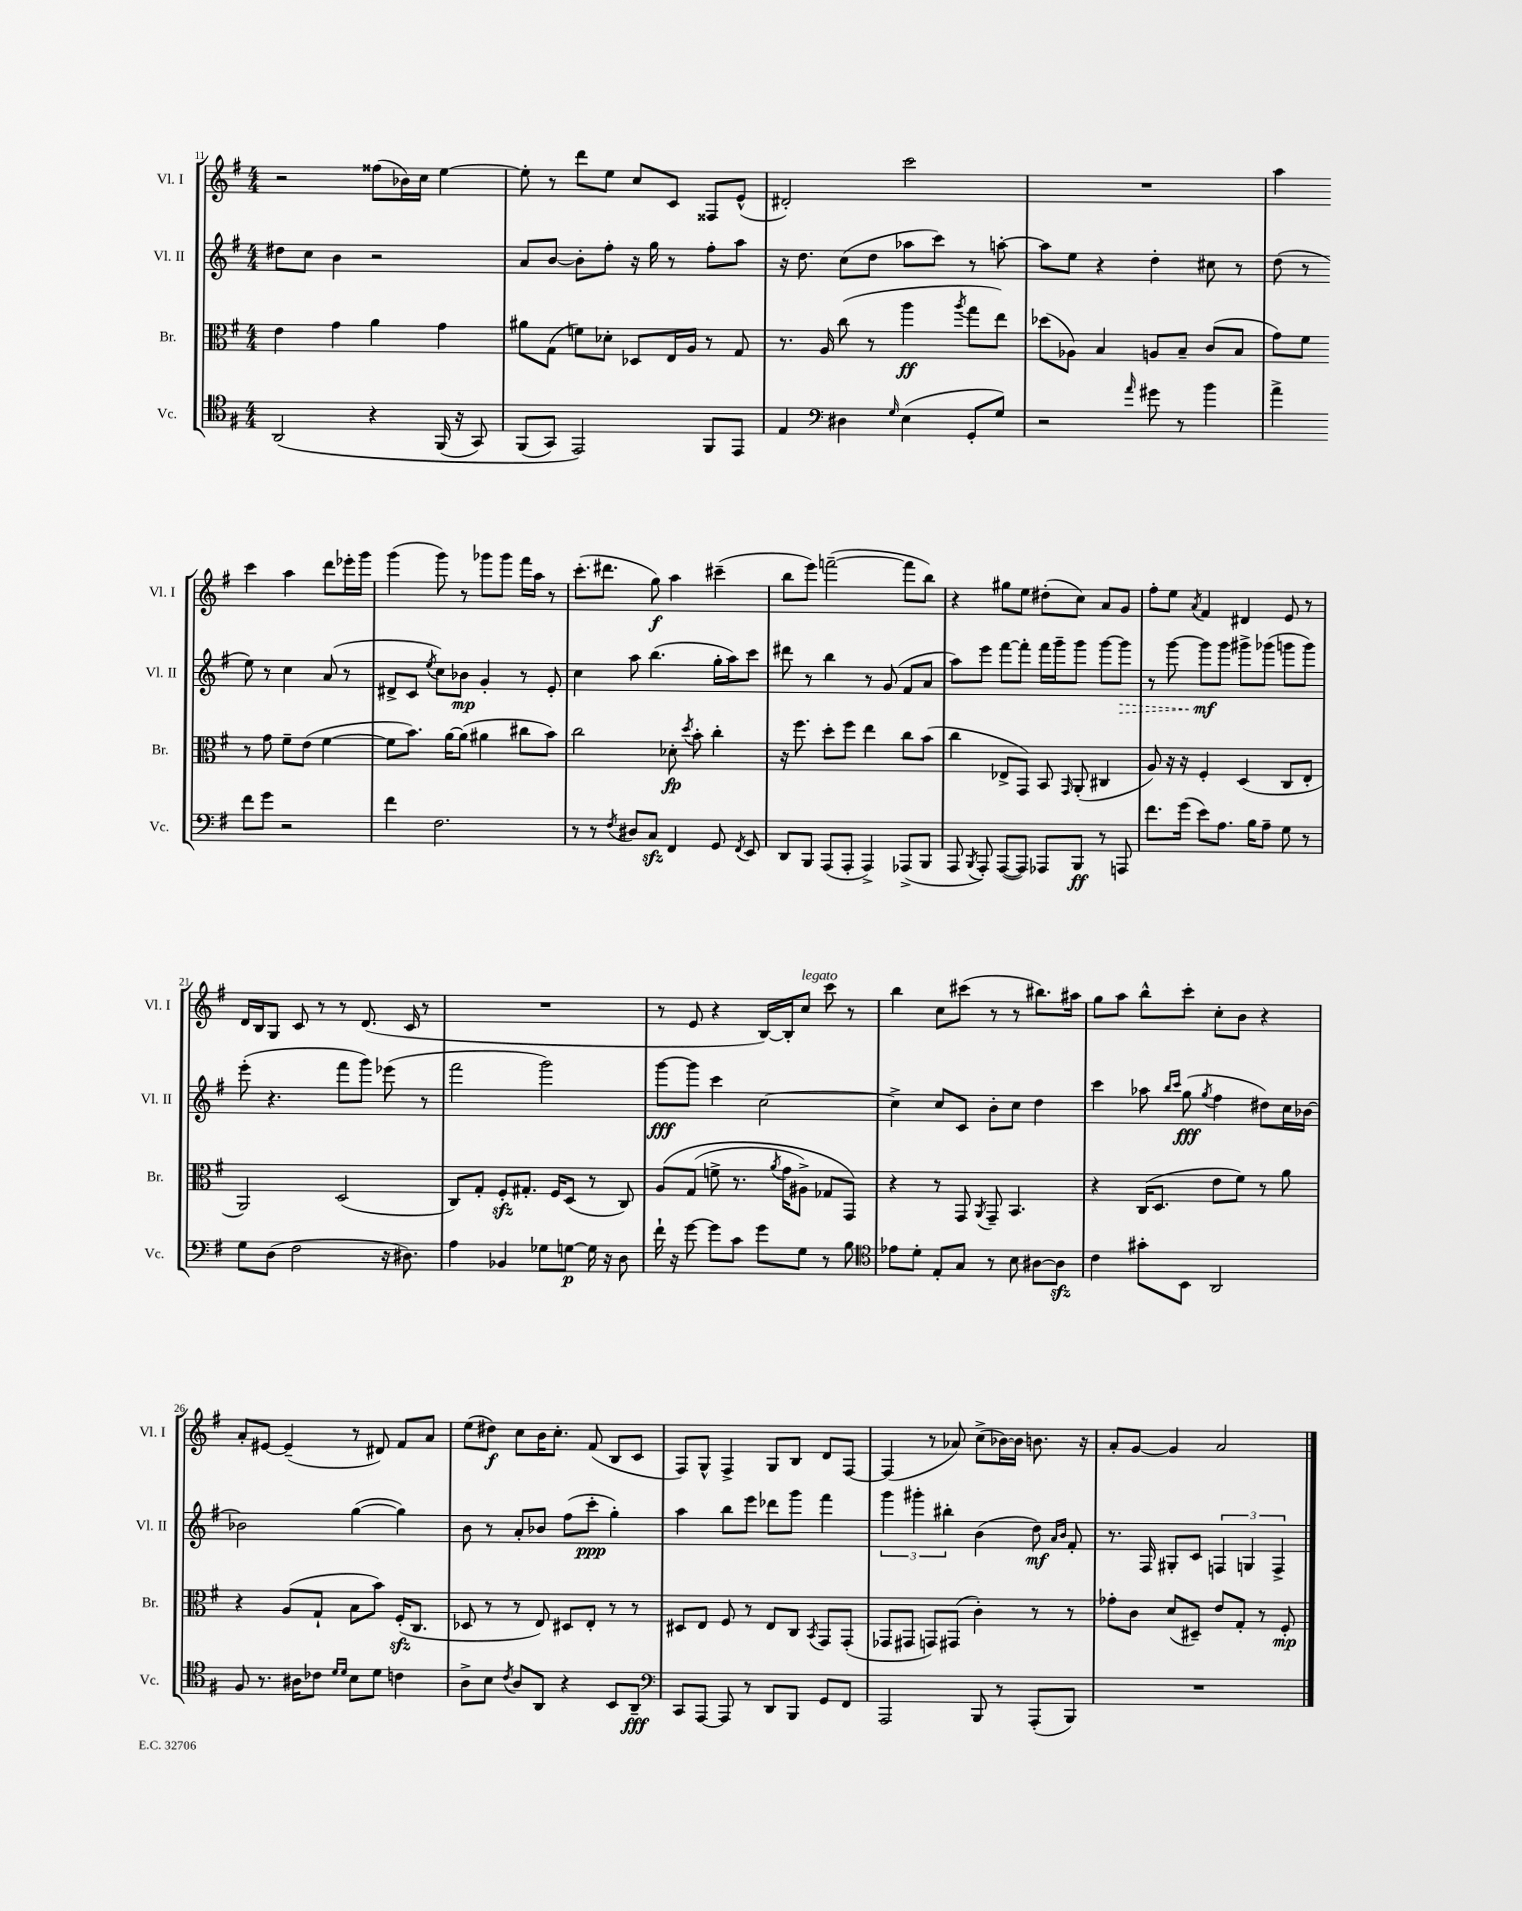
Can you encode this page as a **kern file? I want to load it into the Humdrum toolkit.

**kern	**kern	**kern	**kern
*staff4	*staff3	*staff2	*staff1
*clefC4	*clefC3	*clefG2	*clefG2
*k[f#]	*k[f#]	*k[f#]	*k[f#]
*M4/4	*M4/4	*M4/4	*M4/4
&(2AA	4e	8dd#	2r
.	.	8cc	.
.	4g	4b	.
4r	4a	2r	(8ff##
.	.	.	16b-)
.	.	.	16cc
(16FF#	4g	.	[4ee
16r	.	.	.
8GG)	.	.	.
=	=	=	=
(8FF#	8a#	8a	8ee']
8GG)	(8G	[8b	8r
2EE&)	8f)	8b']	8ddd
.	8d-'	8ff#'	8ee
.	8D-	16r	8cc
.	.	16gg	.
.	16E	8r	8c
.	16A	.	.
8FF#	8r	8ff#'	8F##
8EE	8G	8aa	(8e^^
=	=	=	=
4E	8.r	16r	2d#')
.	.	8.dd	.
.	16A	.	.
*clefF4	*	*	*
4D#	(8cc	(8cc	.
.	8r	8dd	.
16qqG	.	.	.
(4E	4aa	8aa-	2ccc
.	.	8ccc)	.
.	8qaa	.	.
8GG'	8gg	8r	.
8G)	8ee)	[8aa'	.
=	=	=	=
2r	(8dd-	8aa]	1r
.	8A-)	8ee	.
.	4B	4r	.
16qqa	.	.	.
8g#	8A	4dd'	.
8r	8B~	.	.
4b	(8c	8cc#	.
.	8B	8r	.
=	=	=	=
4a^	8g)	(8dd	4aa
.	8f#	8r	.
8f#	8r	8ee)	4ccc
8g	8g	8r	.
2r	8f#~	4cc	4aa
.	(8e	.	.
.	[4f#	(8a	8ddd
.	.	8r	16eee-'
.	.	.	16ggg
=	=	=	=
4f#	8f#]	8d#^	(4ggg
.	8.b)	8c	.
.	.	8qee	.
2.F#	.	8cc)	8ggg)
.	[16a	.	.
.	(8a]	8b-	8r
.	4a#	4g'	8ggg-
.	.	.	8ggg-
.	8cc#	8r	16fff#
.	.	.	16aa
.	8b)	8e'	8r
=	=	=	=
8r	2cc	4cc	(8.ccc'
8r	.	.	.
.	.	.	8.ddd#
8qF#	.	.	.
8D#	.	8aa	.
8C	.	(4.bb	8gg)
4FF#	8d-'	.	4aa
.	8qdd	.	.
.	8b'	.	.
8GG	4cc'	16gg'	(4ccc#~
.	.	16aa)	.
8qFF#	.	.	.
8EE	.	8ccc	.
=	=	=	=
8DD	16r	8ddd#	8bb
.	8.ff#	.	.
8BBB	.	8r	8eee)
(8AAA	8dd'	4bb	([2fff~
8AAA'	8ff#	.	.
4AAA^)	4ee	8r	.
.	.	(8g	.
(8AAA-^	8cc	8f#	8fff]
8BBB	(8b	8a	8bb)
=	=	=	=
8AAA	4cc	8aa)	4r
8qBBB	.	.	.
8AAA')	.	8eee	.
([8AAA	8E-^	[8fff#	8gg#
8AAA])	8GG)	8fff#']	8ee
8AAA-	8BB	16fff#	(8dd#'
.	.	16ggg~	.
.	16qqGG	.	.
8BBB	(8AA'	8ggg	8cc)
8r	4C#	[8ggg	8a
8AAA	.	8ggg]	8g
=	=	=	=
8.f#	8A)	8r	8ff#'
.	16r	[8ggg	8ee
(16g	16r	.	.
.	.	.	8qa
8e)	4F#'	8ggg]	4f#
8.A	.	8ggg	.
.	(4D	8ggg#^	4d#
16B	.	.	.
8A~	.	(8ggg-	.
8G	8C	8ggg	8e
8r	8E'	8ggg)	8r
=	=	=	=
8G	2AA)	(8eee'	16d
.	.	.	16B
(8D	.	4.r	8G
2F#	.	.	8c
.	.	.	8r
.	(2D	8fff#	8r
.	.	8ggg)	(8.d
16r	.	(8eee-	.
8.D#)	.	.	16c
.	.	8r	8r
=	=	=	=
4A	8C)	2fff#	1r
.	8G'	.	.
4BB-	8F#'	.	.
.	8.G#'	.	.
8G-	.	2ggg)	.
.	16F#	.	.
[8G	(8D	.	.
16G]	8r	.	.
16r	.	.	.
8D	8C)	.	.
=	=	=	=
16f#`	&(8A	[8ggg	8r
16r	.	.	.
[8g	(8G	8ggg]	8e
8g]	8f^	4ccc	4r
8c	8.r	.	.
8g	.	[2cc	[16B)
.	8qa	.	.
.	16g	.	16B']
8G	8A#^)	.	8cc
8r	8G-	.	8ccc
8B	8GG&)	.	8r
=	=	=	=
*clefC4	*	*	*
8e-	4r	4cc^]	4bb
8d'	.	.	.
8E'	8r	8cc	8cc
8G	8GG	8c	(8ccc#
.	8qAA	.	.
8r	8GG~	8b'	8r
8B	4.BB	8cc	8r
[8A#	.	4dd	8.bb#)
8A#]	.	.	.
.	.	.	16aa#
=	=	=	=
4c	4r	4ccc	8gg
.	.	.	8aa
8g#'	(16C	8aa-	8bb^^
.	8.D	.	.
.	.	16qqbb	.
.	.	16qqccc	.
8BB	.	(8gg	8ccc'
.	.	8qgg	.
2AA	8e	4ff#	8cc'
.	8f#)	.	8b
.	8r	8dd#)	4r
.	8a	16cc	.
.	.	[16b-	.
=	=	=	=
8F#	4r	2b-]	8a'
8.r	.	.	[8e#
.	(8A	.	(4e#~]
16A#	.	.	.
8c-	8G`	.	.
16qqd	.	.	.
16qqd	.	.	.
8B	8B	([4gg	8r
8d	8b)	.	8d#)
4c	(16F#'	4gg])	8f#
.	8.C	.	.
.	.	.	8a
=	=	=	=
8A^	8D-	8b	(8ee
8B	8r	8r	8dd#)
8qc	.	.	.
8A	8r	8a'	8cc
8AA	8E)	8b-	16b
.	.	.	8.cc'
4r	8D#	(8ff#	.
.	8E'	8ccc'	(8f#
8BB	8r	4gg')	8B
8AA~	8r	.	8c
=	=	=	=
*clefF4	*	*	*
8CC	8D#	4aa	8F#)
[8AAA	8E	.	8G^^
8AAA]	8F#	8bb	4F#^
8r	8r	8eee	.
8DD	8E	8ddd-	8G
8BBB	8C	8ggg	8B
.	8qBB	.	.
8GG	8GG	4fff#	8d
8FF#	(8GG'	.	[8F#
=	=	=	=
2AAA	8GG-	6ggg	(4F#]
.	8GG#	.	.
.	.	6ggg#'	.
.	8GG)	.	8r
.	.	6bb#'	.
.	(8GG#	.	8a-)
8BBB	4c')	(4b	(8cc^
8r	.	.	[16b-)
.	.	.	16b-]
(8AAA'	8r	8dd)	8.b
.	.	16qqa	.
.	.	16qqb	.
8BBB)	8r	8f#'	.
.	.	.	16r
=	=	=	=
1r	8g-'	8.r	8a'
.	8c	.	[8g
.	.	16F#	.
.	(8d	8G#'	4g]
.	8D#~)	8c	.
.	8e	6F	2a
.	8G'	.	.
.	.	6G	.
.	8r	.	.
.	.	6F^	.
.	8F#'	.	.
==	==	==	==
*-	*-	*-	*-
